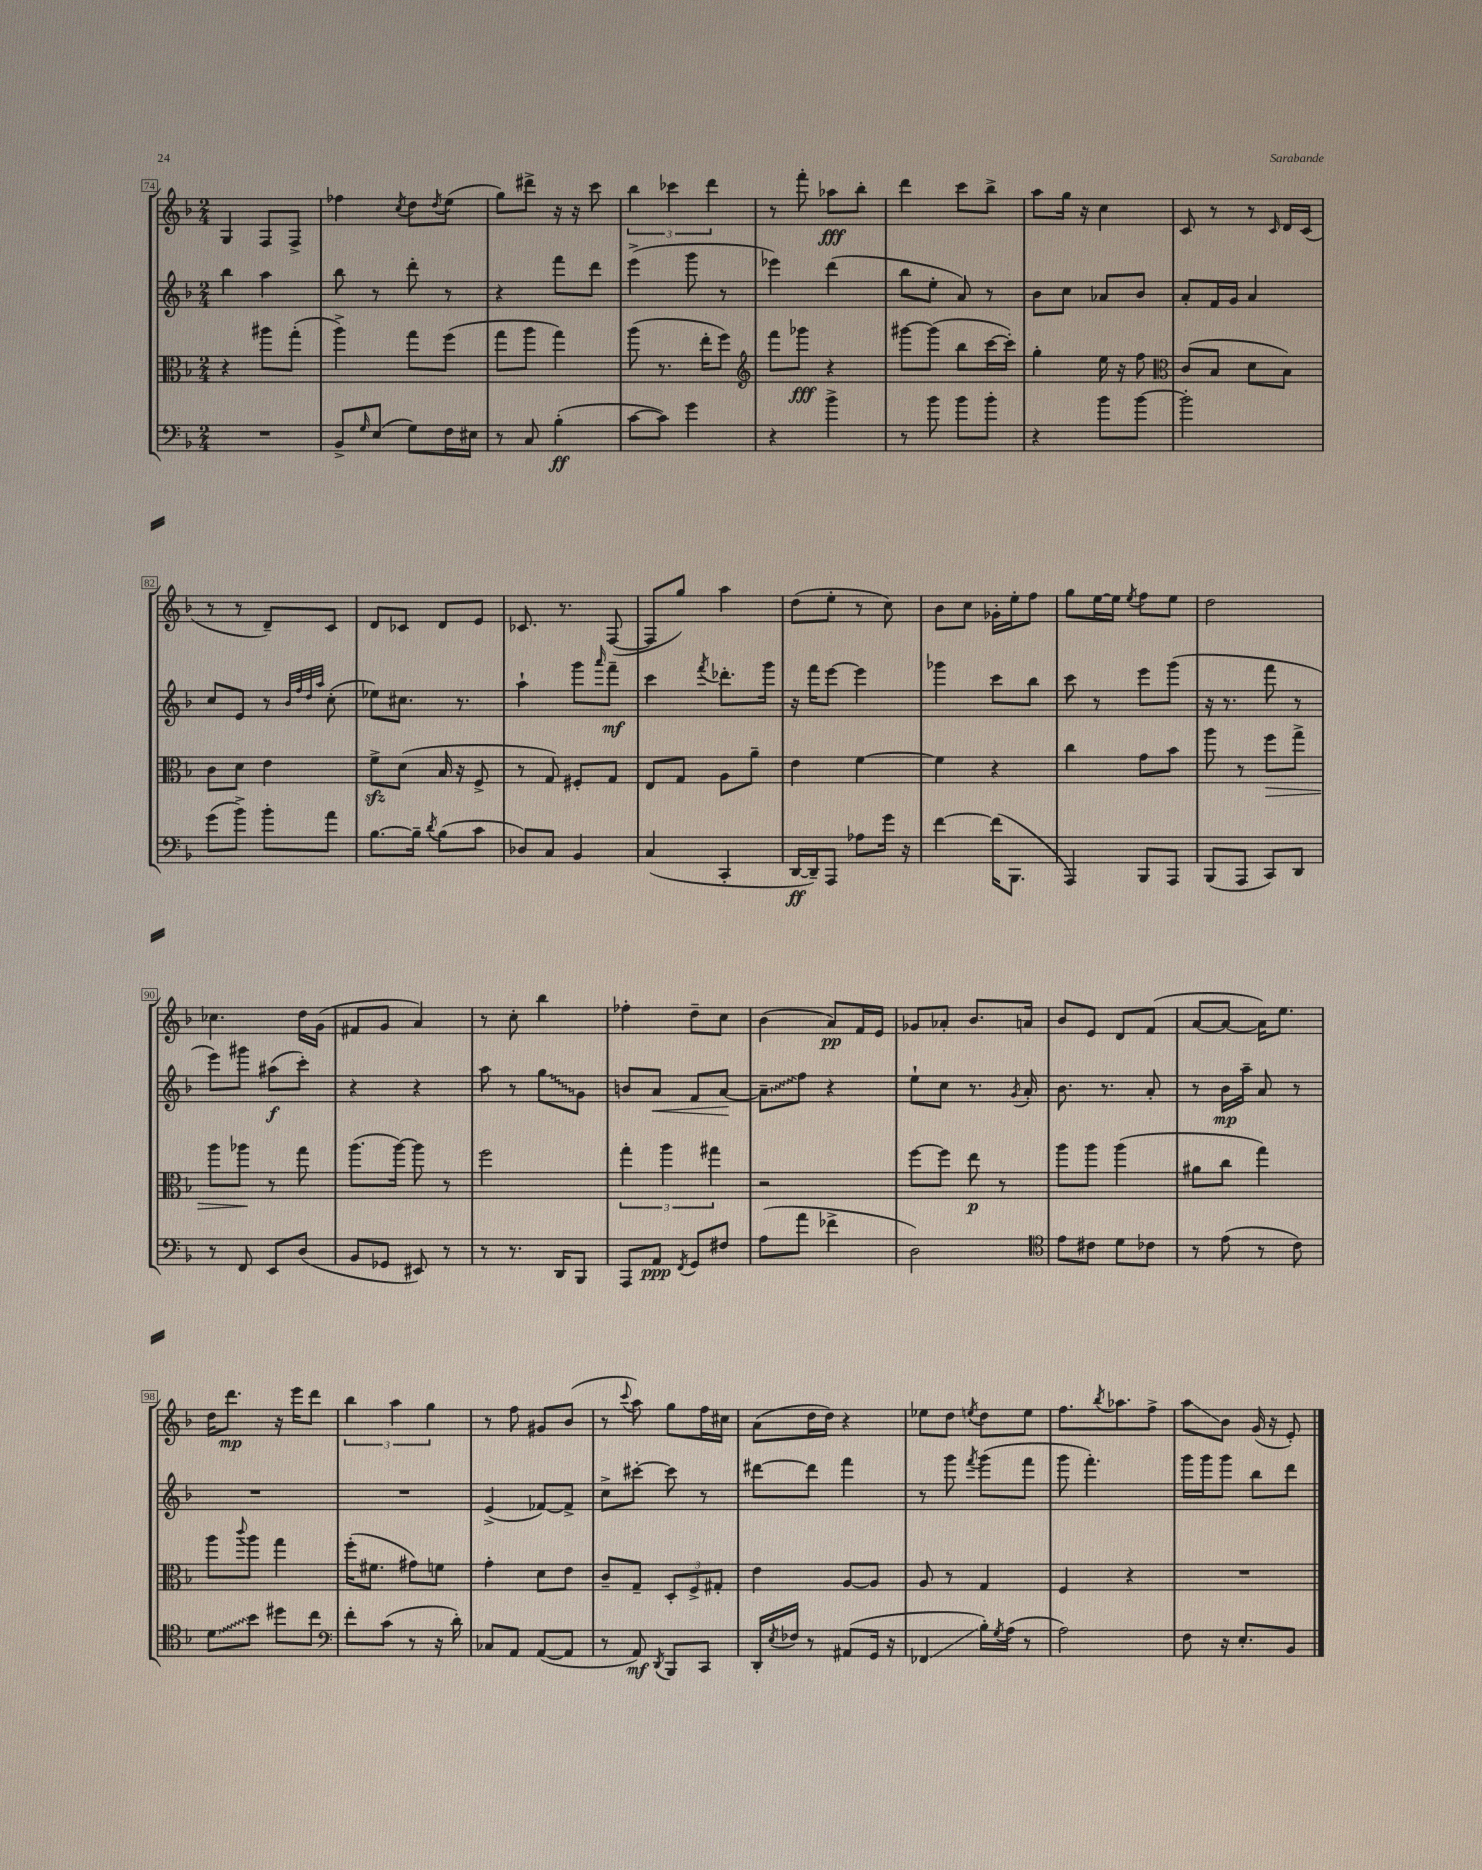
<<
\new StaffGroup <<
\new Staff = "s0" {
    \clef treble \key f \major \numericTimeSignature \time 2/4
    g4 f8 f8-> |
    fes''4 \acciaccatura { c''8 } d''8 \acciaccatura { d''8 } e''8( |
    g''8) dis'''8-> r16 r16 c'''8 |
    \tuplet 3/2 { bes''4 ces'''4 d'''4 } |
    r8 f'''8-. aes''8\fff bes''8-. |
    d'''4 c'''8 bes''8-> |
    a''8 g''16 r16 c''4 |
    c'8 r8 r8 \grace { c'16 } d'16 c'16( |
    r8 r8 d'8--) c'8 |
    d'8 ces'8 d'8 e'8 |
    ces'8. r8. f8~( |
    f8 g''8) a''4 |
    d''8( e''8-. r8 c''8) |
    bes'8 c''8 ges'16-. e''16-. f''8 |
    g''8 e''16~ e''16 \acciaccatura { e''8 } f''8 e''8 |
    d''2 |
    ces''4. d''16 g'16( |
    fis'8 g'8 a'4) |
    r8 c''8-. bes''4 |
    fes''4-. d''8-- c''8 |
    bes'4( a'8\pp) f'16 e'16 |
    ges'8 aes'8-. bes'8. a'16 |
    bes'8 e'8 d'8 f'8( |
    a'8~ a'8~ a'16) e''8. |
    d''16 d'''8.\mp r16 e'''16 d'''8 |
    \tuplet 3/2 { bes''4 a''4 g''4 } |
    r8 f''8 gis'8 bes'8( |
    r8 \appoggiatura { c'''8 } a''8) g''8 f''16 cis''16 |
    a'8( d''16 d''16) r4 |
    ees''8 d''8 \acciaccatura { e''8 } d''8 e''8 |
    f''8. \acciaccatura { bes''8 } aes''8. f''8-> |
    a''8\glissando bes'8 g'16( r16 e'8-.) \bar "|." |
}
\new Staff = "s1" {
    \clef treble \key f \major \numericTimeSignature \time 2/4
    bes''4 a''4 |
    bes''8 r8 d'''8-. r8 |
    r4 f'''8 d'''8 |
    e'''4->( g'''8 r8 |
    ees'''4) d'''4( |
    bes''8 e''8-. a'8) r8 |
    bes'8 c''8 aes'8 bes'8 |
    a'8-. f'16 g'16 a'4 |
    c''8 e'8 r8 \grace { bes'32 f''32 d''32 a''32 } c''8-.( |
    ees''8) cis''8. r8. |
    a''4-! g'''8 \grace { a'''16 } f'''8--\mf |
    c'''4 \acciaccatura { f'''8 } des'''8.-. g'''16 |
    r16 f'''16 e'''8~ e'''4 |
    ges'''4 c'''8 bes''8 |
    c'''8 r8 e'''8 g'''8( |
    r16 r8. f'''8 r8 |
    e'''8) gis'''8 ais''8\f( c'''8-.) |
    r4 r4 |
    a''8 r8 \once \override Glissando.style = #'zigzag g''8\glissando g'8 |
    b'8 a'8\< f'8 a'8~\! |
    \once \override Glissando.style = #'zigzag a'8--\glissando f''8 r4 |
    e''8-! c''8 r8. \acciaccatura { g'8 } a'16-. |
    bes'8. r8. a'8-. |
    r8 bes'16\mp a''16-- a'8 r8 |
    R2 |
    R2 |
    e'4->( fes'8~) fes'8-> |
    c''8-> cis'''8~-. cis'''8 r8 |
    dis'''8~ dis'''8 f'''4 |
    r8 g'''8 \acciaccatura { f'''8 } g'''8( f'''8 |
    g'''8 f'''4.-.) |
    g'''16 g'''16 g'''8 bes''8 d'''8 \bar "|." |
}
\new Staff = "s2" {
    \clef alto \key f \major \numericTimeSignature \time 2/4
    r4 ais''8 g''8-.( |
    a''4->) g''8 f''8( |
    g''8 a''8 g''4) |
    a''8( r8. e''16-. f''8) |
    \clef treble f'''8 ges'''8\fff r4 |
    gis'''8~ gis'''8( bes''8 c'''16~ c'''16-.) |
    g''4-. e''16 r16 f''8 |
    \clef alto c'8( bes8 d'8 bes8) |
    c'8 d'8 e'4 |
    f'8->\sfz d'8( bes16 r16 f8-> |
    r8 g8) fis8-. g8 |
    e8 g8 a8 a'8-- |
    e'4 f'4~ |
    f'4 r4 |
    c''4 g'8 bes'8 |
    a''8 r8 f''8\> g''8-> |
    a''8 aes''8\! r8 g''8 |
    a''8.( a''16~) a''8 r8 |
    f''2 |
    \tuplet 3/2 { g''4-. a''4 gis''4 } |
    r2 |
    f''8~ f''8 e''8\p r8 |
    a''8 a''8 a''4( |
    ais'8 c''8 g''4) |
    a''8 \appoggiatura { c'''8 } a''8 g''4 |
    f''16-.( fis'8. gis'8) f'8 |
    g'4-. d'8 e'8 |
    c'8-- g8-- \tuplet 3/2 { d8-. f8-> gis8-. } |
    e'4 a8~ a8 |
    a8 r8 g4 |
    f4 r4 |
    R2 \bar "|." |
}
\new Staff = "s3" {
    \clef bass \key f \major \numericTimeSignature \time 2/4
    R2 |
    bes,8-> \grace { g16 } e8( g8) f16 eis16 |
    r8 c8 bes4-.\ff( |
    c'8~ c'8) g'4 |
    r4 bes'4-> |
    r8 bes'8 bes'8 bes'8-. |
    r4 bes'8 bes'8~ |
    bes'2-. |
    g'8( bes'8->) bes'8-. a'8 |
    bes8.~ bes16-- \acciaccatura { d'8 } bes8( c'8 |
    des8) c8 bes,4 |
    c4( c,4-. |
    d,16~\ff d,16--) a,,8 aes8 g'16 r16 |
    f'4~ f'16( bes,,8. |
    a,,4) bes,,8 a,,8 |
    bes,,8( a,,8 c,8) d,8 |
    r8 f,8 e,8 d8( |
    bes,8 ges,8 eis,8) r8 |
    r8 r8. d,16 bes,,8 |
    a,,8 a,8\ppp \acciaccatura { f,8 } g,8 fis8 |
    a8( a'8 fes'4-> |
    d2) |
    \clef tenor e'8 cis'8 d'8 ces'8 |
    r8 e'8( r8 c'8) |
    \once \override Glissando.style = #'zigzag d'8\glissando bes'8 dis''8 c''8 |
    \clef bass f'8-. c'8( r8 r16 d'16-.) |
    ces8 a,8 a,8~( a,8 |
    r8 a,8\mf) \acciaccatura { d,8 } bes,,8 c,8 |
    d,16-. \acciaccatura { e8 } fes16 r8 ais,8( g,16 r16 |
    fes,4\glissando bes16-.) \acciaccatura { g8 } a16( r8 |
    a2) |
    f8 r16 e8.-. bes,8 \bar "|." |
}
>>
>>
\layout { \context { \Score currentBarNumber = #74 \override BarNumber.stencil = #(make-stencil-boxer 0.1 0.3 ly:text-interface::print) } }
